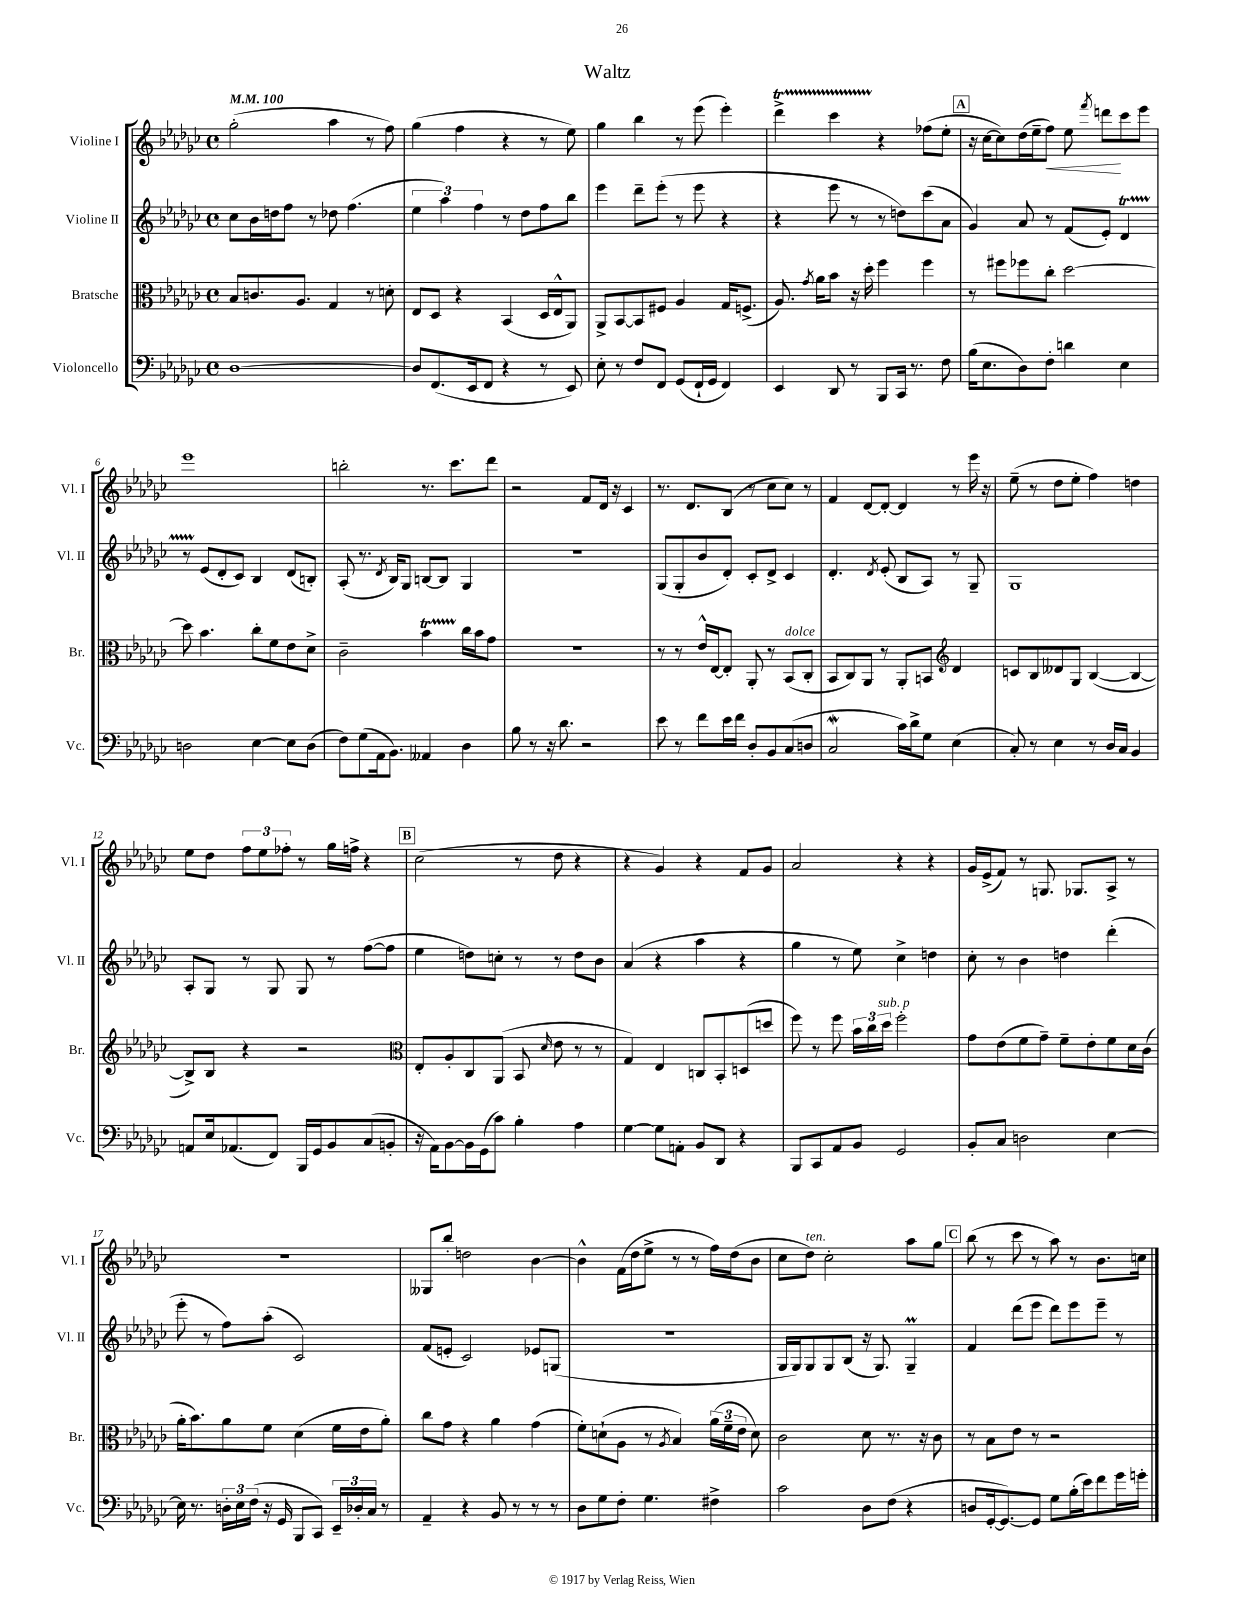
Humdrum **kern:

**kern	**kern	**kern	**kern
*staff4	*staff3	*staff2	*staff1
*clefF4	*clefC3	*clefG2	*clefG2
*k[b-e-a-d-g-c-]	*k[b-e-a-d-g-c-]	*k[b-e-a-d-g-c-]	*k[b-e-a-d-g-c-]
*M4/4	*M4/4	*M4/4	*M4/4
*met(c)	*met(c)	*met(c)	*met(c)
*MM100	*MM100	*MM100	*MM100
[1D-	8B-	8cc-	(2gg-'
.	8.c	16b-	.
.	.	16dd	.
.	.	8ff	.
.	8.A-	.	.
.	.	8r	.
.	4G-	8dd-	4aa-
.	.	(4.ff	.
.	8r	.	8r
.	8d'	.	8ff)
=	=	=	=
8D-]	8E-	6ee-	(4gg-
(8.FF	8D-	.	.
.	.	6aa-)	.
.	4r	.	4ff
16EE-	.	.	.
.	.	6ff	.
8FF	.	.	.
4r	(4BB-	8r	4r
.	.	8dd-	.
8r	16D-	8ff	8r
.	16E-^^	.	.
8EE-)	8AA-)	8bb-	8ee-)
=	=	=	=
8E-'	8AA-^	4eee-	4gg-
8r	[8BB-	.	.
8F	8BB-]	8ddd-~	4bb-
8FF	8F#	(8eee-'	.
(8GG-	4A-	8r	8r
16FF`	.	8eee-	(8eee-
16GG-	.	.	.
4FF)	16G-	4r	4eee-')
.	(8.F^	.	.
=	=	=	=
4EE-	8.A-)	4r	4ddd-^
.	8qg-	.	.
.	16a-	.	.
8DD-	8b-	8eee-	4ccc-
8r	16r	8r	.
.	16dd-'	.	.
8BBB-	4ff	8r	4r
16CC-	.	8dd)	.
8.r	.	.	.
.	4ff	(8ccc-	(8ff-
8F	.	8a-	8ee-'
=	=	=	=
(16B-	8r	4g-)	16r
8.E-	.	.	[16cc-
.	8ff#	.	8cc-])
8D-)	8ff-	8a-	(16dd-
.	.	.	16ee-~
8F'	8cc-'	8r	8ff)
4d	[2dd-	(8f	8ee-
.	.	.	8qfff
.	.	8e-')	8ddd
4E-	.	4d-	8ccc-
.	.	.	8eee-
=	=	=	=
2D	8dd-]	8r	1eee-
.	4.b-	(8e-	.
.	.	8d-'	.
.	.	8c-)	.
[4E-	8cc-'	4B-	.
.	8f	.	.
8E-]	8e-	(8d-	.
(8D	8d-^	8B')	.
=	=	=	=
8F)	2c-~	(8A-'	2bb'
(8G-	.	8.r	.
16AA-	.	.	.
.	.	8qd-	.
8.BB-)	.	16B-)	.
.	.	8G-	.
4AA--	4b-	[8B	8.r
.	.	8B]	.
.	.	.	8.ccc-
4D-	16cc-	4G-	.
.	16b-	.	.
.	8g-	.	8ddd-
=	=	=	=
8B-	1r	1r	2r
8r	.	.	.
16r	.	.	.
8.d-	.	.	.
2r	.	.	8f
.	.	.	16d-
.	.	.	16r
.	.	.	4c-
=	=	=	=
8e-	8r	(8G-	8.r
8r	8r	8G-'	.
.	.	.	8.d-
8f	16e-^^	8b-	.
.	[16E-	.	.
16e-	8E-']	8d-')	(8B-
16f	.	.	.
8D-'	8AA-'	8c-'	8r
8BB-	8r	8d-^	8cc-
(8C-	(8BB-	4c-	8cc-)
8D	8C-'	.	8r
=	=	=	=
2C-	8BB-	4.d-'	4f
.	8C-)	.	.
.	8AA-	.	[8d-
.	.	8qd-	.
.	8r	(8e-'	8d-'_
16c-)	8AA-'	8B-	4d-]
16d-^	.	.	.
8G-	8BB	8A-)	.
*	*clefG2	*	*
(4E-	4d-	8r	8r
.	.	8G-~	16eee-
.	.	.	16r
=	=	=	=
8C-')	8c	1G-	(8ee-~
8r	8B-	.	8r
4E-	8d--	.	8dd-
.	8G-	.	8ee-'
8r	([4B-	.	4ff)
16D-	.	.	.
16C-	.	.	.
4BB-	4B-_	.	4dd
=	=	=	=
8AA	8B-^])	8A-'	8ee-
16E-	8B-	8G-	8dd-
(8.AA-	.	.	.
.	4r	8r	12ff
.	.	.	12ee-
8FF)	.	8G-	.
.	.	.	12ff-'
16BBB-	2r	8G-	8r
16GG-	.	.	.
8BB-	.	8r	16gg-
.	.	.	16ff^
(8C-	.	([8ff	4r
8BB'	.	8ff]	.
=	=	=	=
*	*clefC3	*	*
16r	8E-'	4ee-	(2cc-
16AA-)	.	.	.
[8BB-	8A-'	.	.
16BB-]	8C-	8dd)	.
(16GG-	.	.	.
8c-)	(8AA-	8cc'	.
4B-'	8BB-	8r	8r
.	16qqd-	.	.
.	8e-	8r	8dd-
4A-	8r	8dd	4r
.	8r	8b-	.
=	=	=	=
[4G-	4G-)	(4a-	4r
8G-]	4E-	4r	4g-)
8AA'	.	.	.
8BB-	8C	4aa-	4r
8DD-	8BB-'	.	.
4r	(8D	4r	8f
.	8dd	.	8g-
=	=	=	=
8BBB-	8ff)	4gg-	2a-
8CC-	8r	.	.
8AA-	8ff	8r	.
8BB-	24b-	8ee-)	.
.	24cc-	.	.
.	24dd-	.	.
2GG-	2ff'	4cc-^	4r
.	.	4dd	4r
=	=	=	=
8BB-'	8g-	8cc-'	16g-
.	.	.	(16e-^
8C-	(8e-	8r	8f)
2D	8f	4b-	8r
.	8g-~)	.	8.G
.	8f~	4dd	.
.	.	.	8.G-
.	8e-'	.	.
[4E-	8f	(4ddd-'	8A-^
.	16d-	.	8r
.	(16c-	.	.
=	=	=	=
16E-]	16a-'	8eee-'	1r
8.r	8.b-)	.	.
.	.	8r	.
24D'	8a-	8ff)	.
24E-	.	.	.
(24F	.	.	.
16r	8f	(8aa-'	.
16GG-	.	.	.
8BBB-	(4d-	2c-)	.
8CC-)	.	.	.
24EE-~	16f	.	.
24D-'	.	.	.
.	16e-	.	.
24C-	.	.	.
8r	8a-')	.	.
=	=	=	=
4AA-~	8cc-	(8f	8G--
.	8g-	8e'	8bb-'
4r	4r	2c-)	2dd
8BB-	4a-	.	.
8r	.	.	.
8r	(4g-	8e-	[4b-
8r	.	(8G	.
=	=	=	=
8D-	8f')	1r	4b-^^]
8G-	(8d`	.	.
8F'	8A-	.	(16f
.	.	.	16dd-
4.G-	8r	.	8ee-^
.	8qA-	.	.
.	4B-)	.	8r
.	.	.	8r
4F#^	(24a-	.	16ff)
.	24f~	.	.
.	.	.	(16dd-
.	24e-	.	.
.	8d)	.	8b-
=	=	=	=
2c-	2c-	16G-	8cc-
.	.	16G-)	.
.	.	8G-	8dd-)
.	.	8G-	2cc-'
.	.	(8B-	.
8D-	8d-	16r	.
.	.	8.G-)	.
(8F	8.r	.	.
4r	.	4G-~	8aa-
.	16r	.	.
.	8c-	.	8gg-
=	=	=	=
8D	8r	4f	(8bb-
[16GG-'	8B-	.	8r
8.GG-_)	.	.	.
.	8e-	(8ddd-	8ccc-
8GG-]	8r	8eee-	8r
8G-	2r	8ddd-)	8aa-)
(16B-'	.	8eee-	8r
16e-)	.	.	.
8f	.	8eee-~	8.b-
16g-	.	8r	.
16g'	.	.	16cc
==	==	==	==
*-	*-	*-	*-
